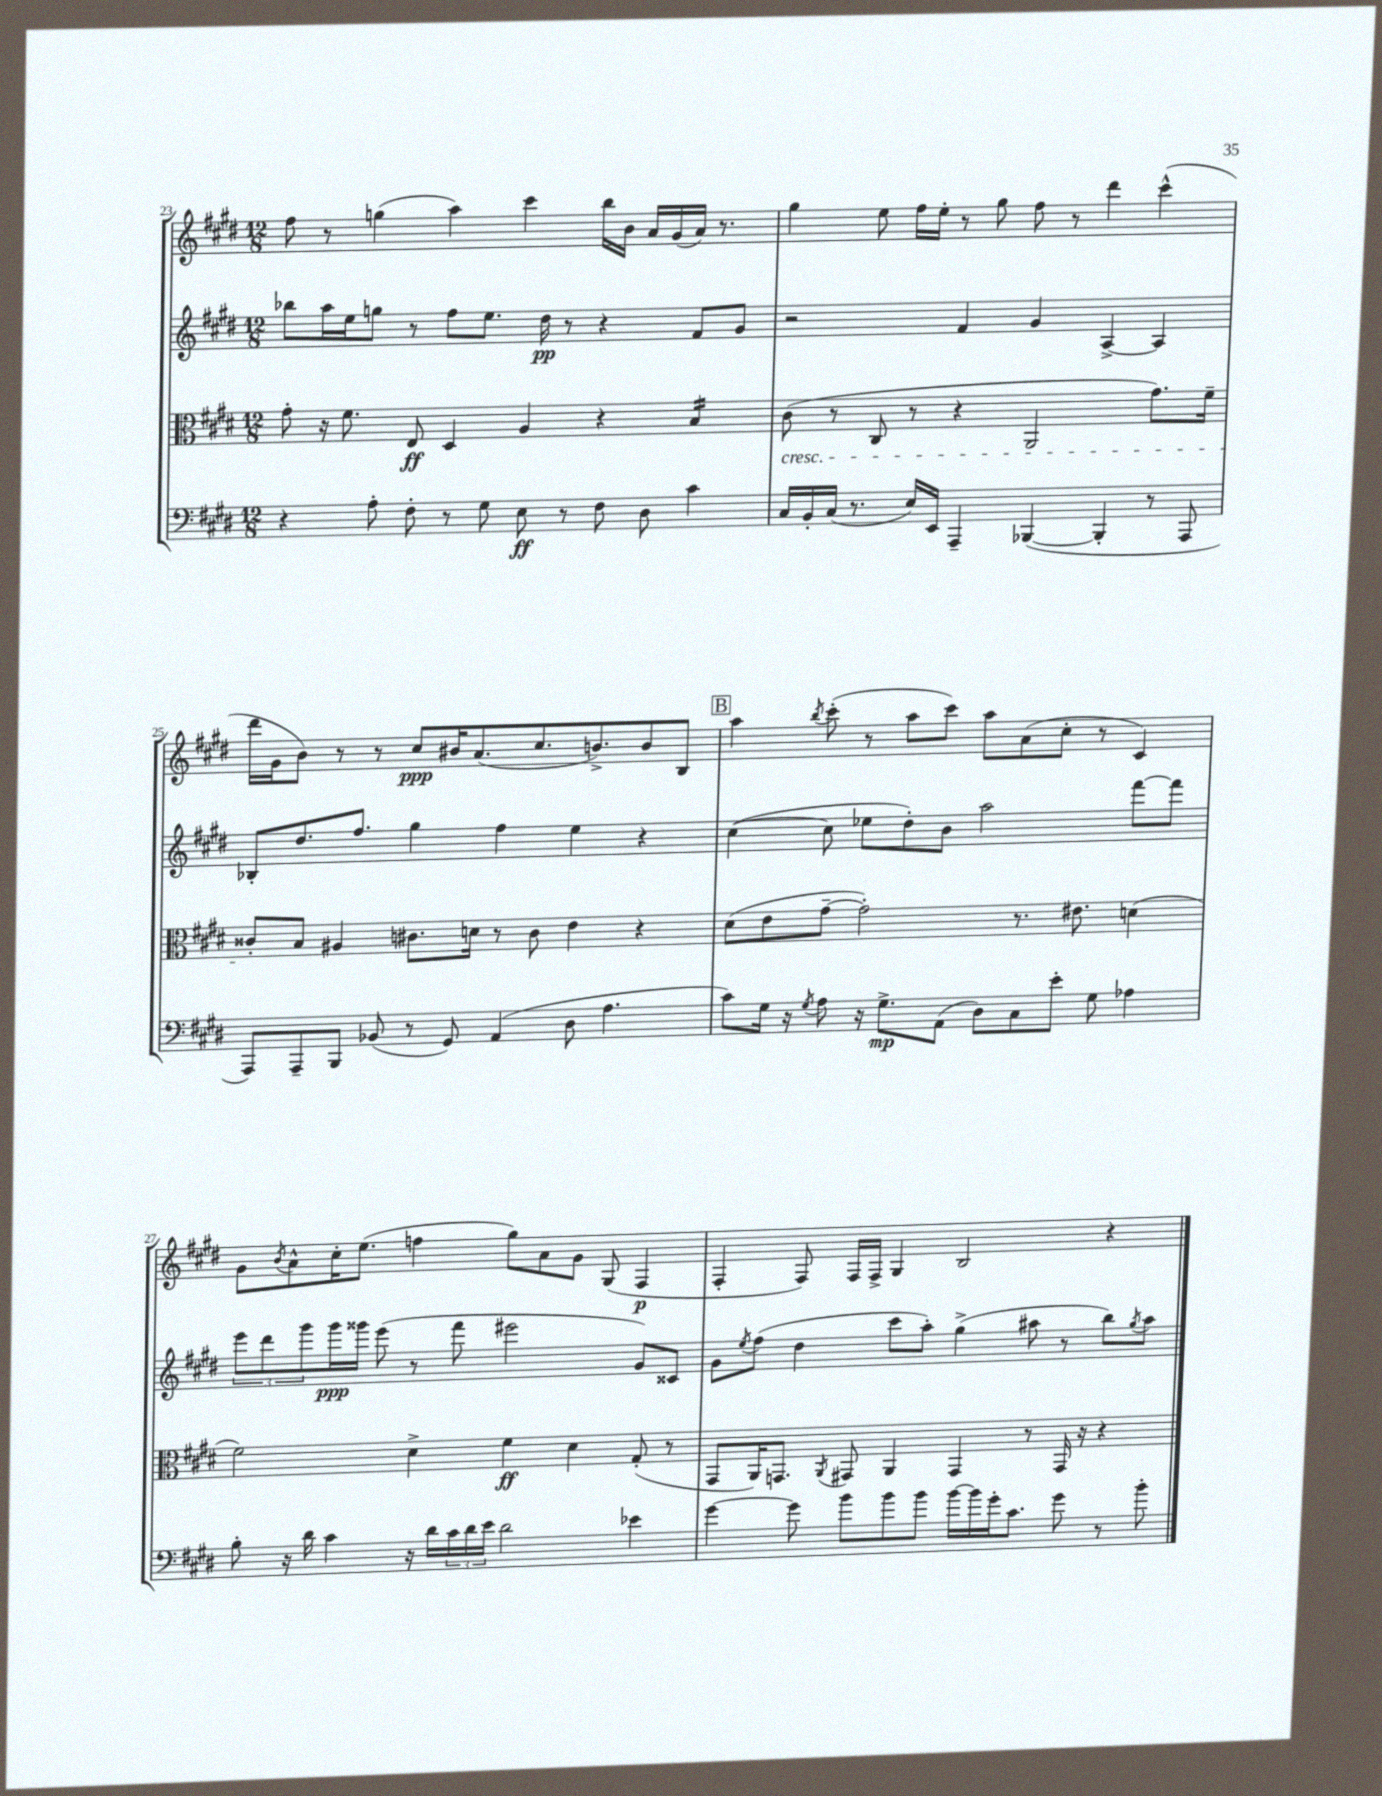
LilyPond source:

<<
\new StaffGroup <<
\new Staff = "s0" {
    \clef treble \key e \major \numericTimeSignature \time 12/8
    fis''8 r8 g''4( a''4) cis'''4 b''16 b'16 a'16 gis'16( a'16) r8. |
    gis''4 e''8 fis''16 e''16-. r8 gis''8 fis''8 r8 dis'''4 cis'''4-^( |
    dis'''16 gis'16 b'8) r8 r8 cis''8\ppp bis'16 a'8.( cis''8. b'8.->) b'8 b8 |
    \mark \markup { \box "B" } a''4 \acciaccatura { b''8 } cis'''8-.( r8 a''8 cis'''8) a''8 a'8( cis''8-. r8 cis'4) |
    gis'8 \acciaccatura { b'8 } a'8-^ cis''16-. e''8.( f''4 gis''8) a'8 gis'8 gis8( fis4\p |
    fis4-. fis8) fis16 fis16-> gis4 b2 r4 \bar "|." |
}
\new Staff = "s1" {
    \clef treble \key e \major \numericTimeSignature \time 12/8
    bes''8 a''16 e''16 g''8 r8 fis''8 e''8. dis''16\pp r8 r4 fis'8 gis'8 |
    r2 fis'4 gis'4 a4~-> a4 |
    bes8-. dis''8. fis''8. gis''4 fis''4 e''4 r4 |
    \mark \markup { \box "B" } cis''4~( cis''8 ees''8 dis''8-.) b'8 a''2 fis'''8~ fis'''8 |
    \tuplet 3/2 { e'''8 dis'''8 gis'''8 } gis'''16\ppp gisis'''16 e'''8( r8 fis'''8 eis'''2 gis'8) cisis'8 |
    gis'8 \acciaccatura { e''8 } fis''8( dis''4 cis'''8 a''8-.) gis''4->( ais''8 r8 b''8) \acciaccatura { gis''8 } ais''8 \bar "|." |
}
\new Staff = "s2" {
    \clef alto \key e \major \numericTimeSignature \time 12/8
    gis'8-. r16 fis'8. e8\ff dis4 a4 r4 b4:16 |
    cis'8\cresc( r8 cis8 r8 r4 a,2 gis'8.) fis'16-- |
    cisis'8-.\! b8 ais4 cis'8. d'16 r8 cis'8 e'4 r4 |
    \mark \markup { \box "B" } dis'8( e'8 gis'8~-- gis'2-.) r8. eis'8. d'4( |
    fis'2) dis'4-> fis'4\ff dis'4 gis8-.( r8 |
    gis,8 a,16) g,8. \acciaccatura { a,8 } gis,8 a,4 gis,4 r8 gis,16 r16 r4 \bar "|." |
}
\new Staff = "s3" {
    \clef bass \key e \major \numericTimeSignature \time 12/8
    r4 a8-. fis8-. r8 gis8 e8\ff r8 fis8 dis8 cis'4 |
    cis16 b,16-. cis16( r8. e16) e,16 a,,4-- bes,,4~( bes,,4-. r8 a,,8 |
    a,,8) a,,8-- b,,8 bes,8( r8 gis,8) a,4( dis8 a4. |
    \mark \markup { \box "B" } cis'8) gis16 r16 \acciaccatura { gis8 } a8 r16 gis8.->\mp a,8( dis8) cis8 e'8-. gis8 aes4 |
    b8-. r16 dis'16 cis'4 r16 dis'16 \tuplet 3/2 { cis'16 dis'16 e'16 } dis'2 ees'4 |
    gis'4~ gis'8 b'8 b'8 b'8 b'16~ b'16 gis'16-. cis'8. gis'8 r8 b'8-. \bar "|." |
}
>>
>>
\layout { \context { \Score currentBarNumber = #23 } }
